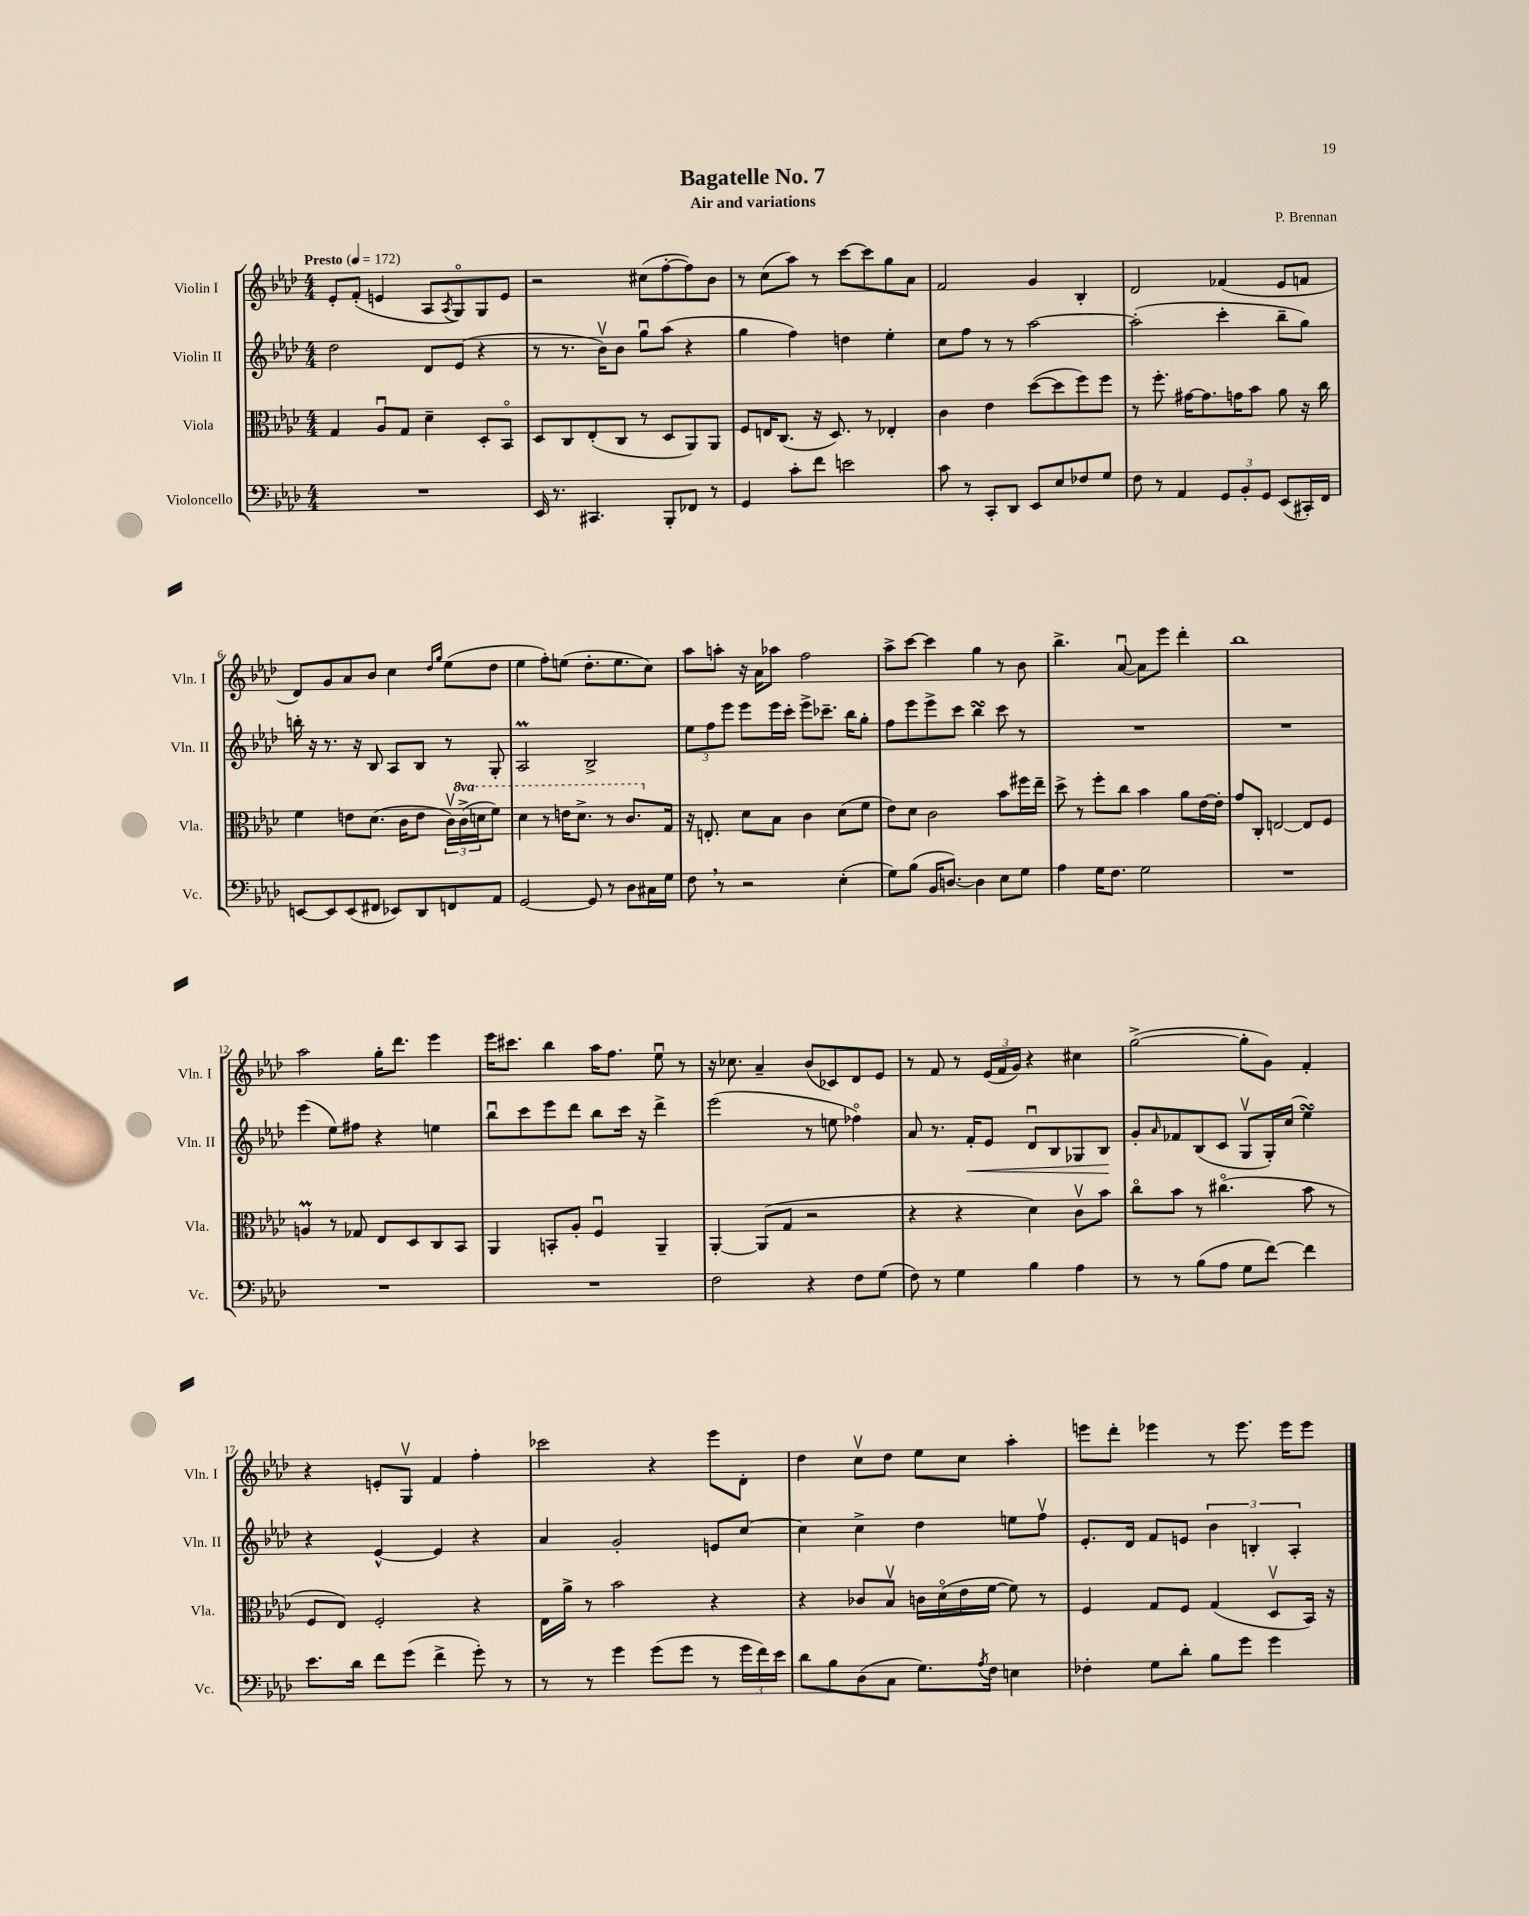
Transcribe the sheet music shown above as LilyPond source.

\header { title = "Bagatelle No. 7" composer = "P. Brennan" subtitle = "Air and variations" }
<<
\new StaffGroup <<
\new Staff = "s0" \with { instrumentName = "Violin I" shortInstrumentName = "Vln. I" } {
    \clef treble \key aes \major \numericTimeSignature \time 4/4 \tempo "Presto" 4 = 172
    ees'8-. f'8-.( e'4 aes8 \acciaccatura { aes8 } g8\flageolet) g8 e'8 |
    r2 cis''8( f''8~-. f''8) bes'8 |
    r8 c''8( aes''8) r8 c'''8~ c'''8 g''8 aes'8 |
    f'2 g'4 bes4-. |
    des'2 fes'4( ees'8 f'8 |
    des'8) g'8 aes'8 bes'8 c''4 \grace { des''16 g''16 } ees''8( des''8 |
    ees''4 f''8-.) e''8( des''8.-. e''8. c''8) |
    aes''8 a''8-. r16 aes'16 aes''8 f''2 |
    aes''8-> c'''8~ c'''4 g''4 r8 bes'8 |
    bes''4.-> aes'8~\downbow aes'8 ees'''8 des'''4-. |
    bes''1 |
    aes''2 g''16-. des'''8. ees'''4 |
    ees'''16 cis'''8. bes''4 aes''16 f''8. ees''8\downbow r8 |
    r16 ces''8. aes'4-- bes'8( ces'8) des'8 ees'8 |
    r8 f'8 r8 \tuplet 3/2 { ees'16( f'16 g'16) } r4 cis''4 |
    g''2~->( g''8-. g'8) f'4-. |
    r4 e'8-. g8\upbow f'4 f''4-. |
    ces'''2 r4 ees'''8 des'8-. |
    des''4 c''8\upbow des''8 ees''8 c''8 aes''4-. |
    e'''8 des'''8-. ees'''4 r8 ees'''8. ees'''16 ees'''8 \bar "|." |
}
\new Staff = "s1" \with { instrumentName = "Violin II" shortInstrumentName = "Vln. II" } {
    \clef treble \key aes \major \numericTimeSignature \time 4/4
    des''2 des'8 ees'8( r4 |
    r8 r8. bes'16\upbow) bes'8 g''8\downbow aes''8( r4 |
    g''4 f''4) d''4 ees''4-. |
    c''8 f''8 r8 r8 aes''2~ |
    aes''2-.( c'''4-. bes''8-- g''8) |
    b''16-. r16 r8. r16 bes8 aes8 bes8 r8 g8-. |
    aes2\prall bes2-> |
    \tuplet 3/2 { ees''8 f''8 ees'''8 } ees'''8 ees'''16 c'''16-. ees'''8-> ces'''8.-- bes''16 g''8-. |
    f''8 ees'''8 ees'''8-> c'''8 bes''4\turn c'''8 r8 |
    R1 |
    R1 |
    ees'''4( ees''8) fis''8 r4 e''4 |
    bes''8\downbow c'''8 ees'''8 des'''8 bes''8 c'''16 r16 des'''4-> |
    ees'''2( r8 e''8 fes''4\flageolet) |
    aes'8 r8. f'16-.\< ees'8 des'8\downbow bes8 ges8 bes8\! |
    g'8-. \grace { aes'16 } fes'8 bes8( c'8 g8\upbow g16-.) c''16( ees''4\turn) |
    r4 ees'4~-^ ees'4 r4 |
    aes'4 g'2-. e'8 c''8~ |
    c''4 c''4-> des''4 e''8 f''8\upbow |
    ees'8.-. des'16 f'8 e'8 \tuplet 3/2 { bes'4 b4-. aes4-. } \bar "|." |
}
\new Staff = "s2" \with { instrumentName = "Viola" shortInstrumentName = "Vla." } {
    \clef alto \key aes \major \numericTimeSignature \time 4/4 \set Staff.ottavationMarkups = #ottavation-simple-ordinals
    g4 aes8\downbow g8 des'4-- des8-. bes,8\flageolet |
    des8 c8 ees8-.( c8 r8 des8 aes,8) aes,8 |
    f8 e16 c8.( r16 des8.) r8 ees4-. |
    c'4 ees'4 des''8~( des''8 f''8) f''8 |
    r8 f''8.-. gis'16~ gis'8. g'16 bes'8 aes'8 r16 c''16 |
    f'4 e'8 des'8.( c'16 e'8 \tuplet 3/2 { c'16\upbow) \ottava #1 c''16->( d''16 } f''8) |
    des''4 r8 e''16 des''8.-> r8 c''8. \ottava #0 g16 |
    r16 e8.-. des'8 bes8 c'4 des'8( f'8 |
    ees'8) des'8 c'2 bes'8 fis''16 ees''16-- |
    des''8-> r8 f''8-. c''8 bes'4 aes'8 ees'16~ ees'16-. |
    g'8 c8-. e2~ e8 f8 |
    a4\prall r8 ges8 ees8 des8 c8 bes,8 |
    aes,4 b,8-. aes8-. f4\downbow aes,4-- |
    aes,4~-. aes,8( g8 r2 |
    r4 r4 des'4) c'8\upbow bes'8 |
    c''8\flageolet bes'8 r8 cis''4.\flageolet( bes'8 r8 |
    f8 ees8) f2-. r4 |
    ees16 aes'16-> r8 bes'2 r4 |
    r4 ces'8 bes8\upbow c'16 des'16\flageolet( ees'16 f'16~ f'8) r8 |
    f4 g8 f8 g4( des8\upbow bes,16) r16 \bar "|." |
}
\new Staff = "s3" \with { instrumentName = "Violoncello" shortInstrumentName = "Vc." } {
    \clef bass \key aes \major \numericTimeSignature \time 4/4
    R1 |
    ees,16 r8. cis,4. bes,,8-. fes,8 r8 |
    g,4 c'8-. f'8 e'2 |
    c'8 r8 c,8-. des,8 ees,8 ees8 fes8 g8 |
    f8 r8 aes,4 \tuplet 3/2 { g,8 bes,8-. g,8 } ees,8( cis,16-.) f,16 |
    e,8~ e,8 e,8( fis,8 ees,8) des,8 f,8 aes,8 |
    g,2~ g,8 r8 des8 cis16 g16 |
    f8 \breathe r8 r2 ees4-.( |
    g8) bes8( bes,16 d8.~) d4 ees8 g8 |
    aes4 g16 f8. g2 |
    R1 |
    R1 |
    R1 |
    f2 r4 f8 g8( |
    f8) r8 g4 bes4 aes4 |
    r8 r8 bes8( aes8 g8 f'8~) f'4 |
    ees'8. des'16 f'8 g'8( f'4-> g'8-.) r8 |
    r8 r8 g'4 g'8( g'8 r8 \tuplet 3/2 { g'16 f'16) ees'16 } |
    des'8 bes8 des8( c8 g8.) \acciaccatura { aes8 } f16 e4 |
    fes4-. g8 des'8-. bes8 g'8 g'4 \bar "|." |
}
>>
>>
